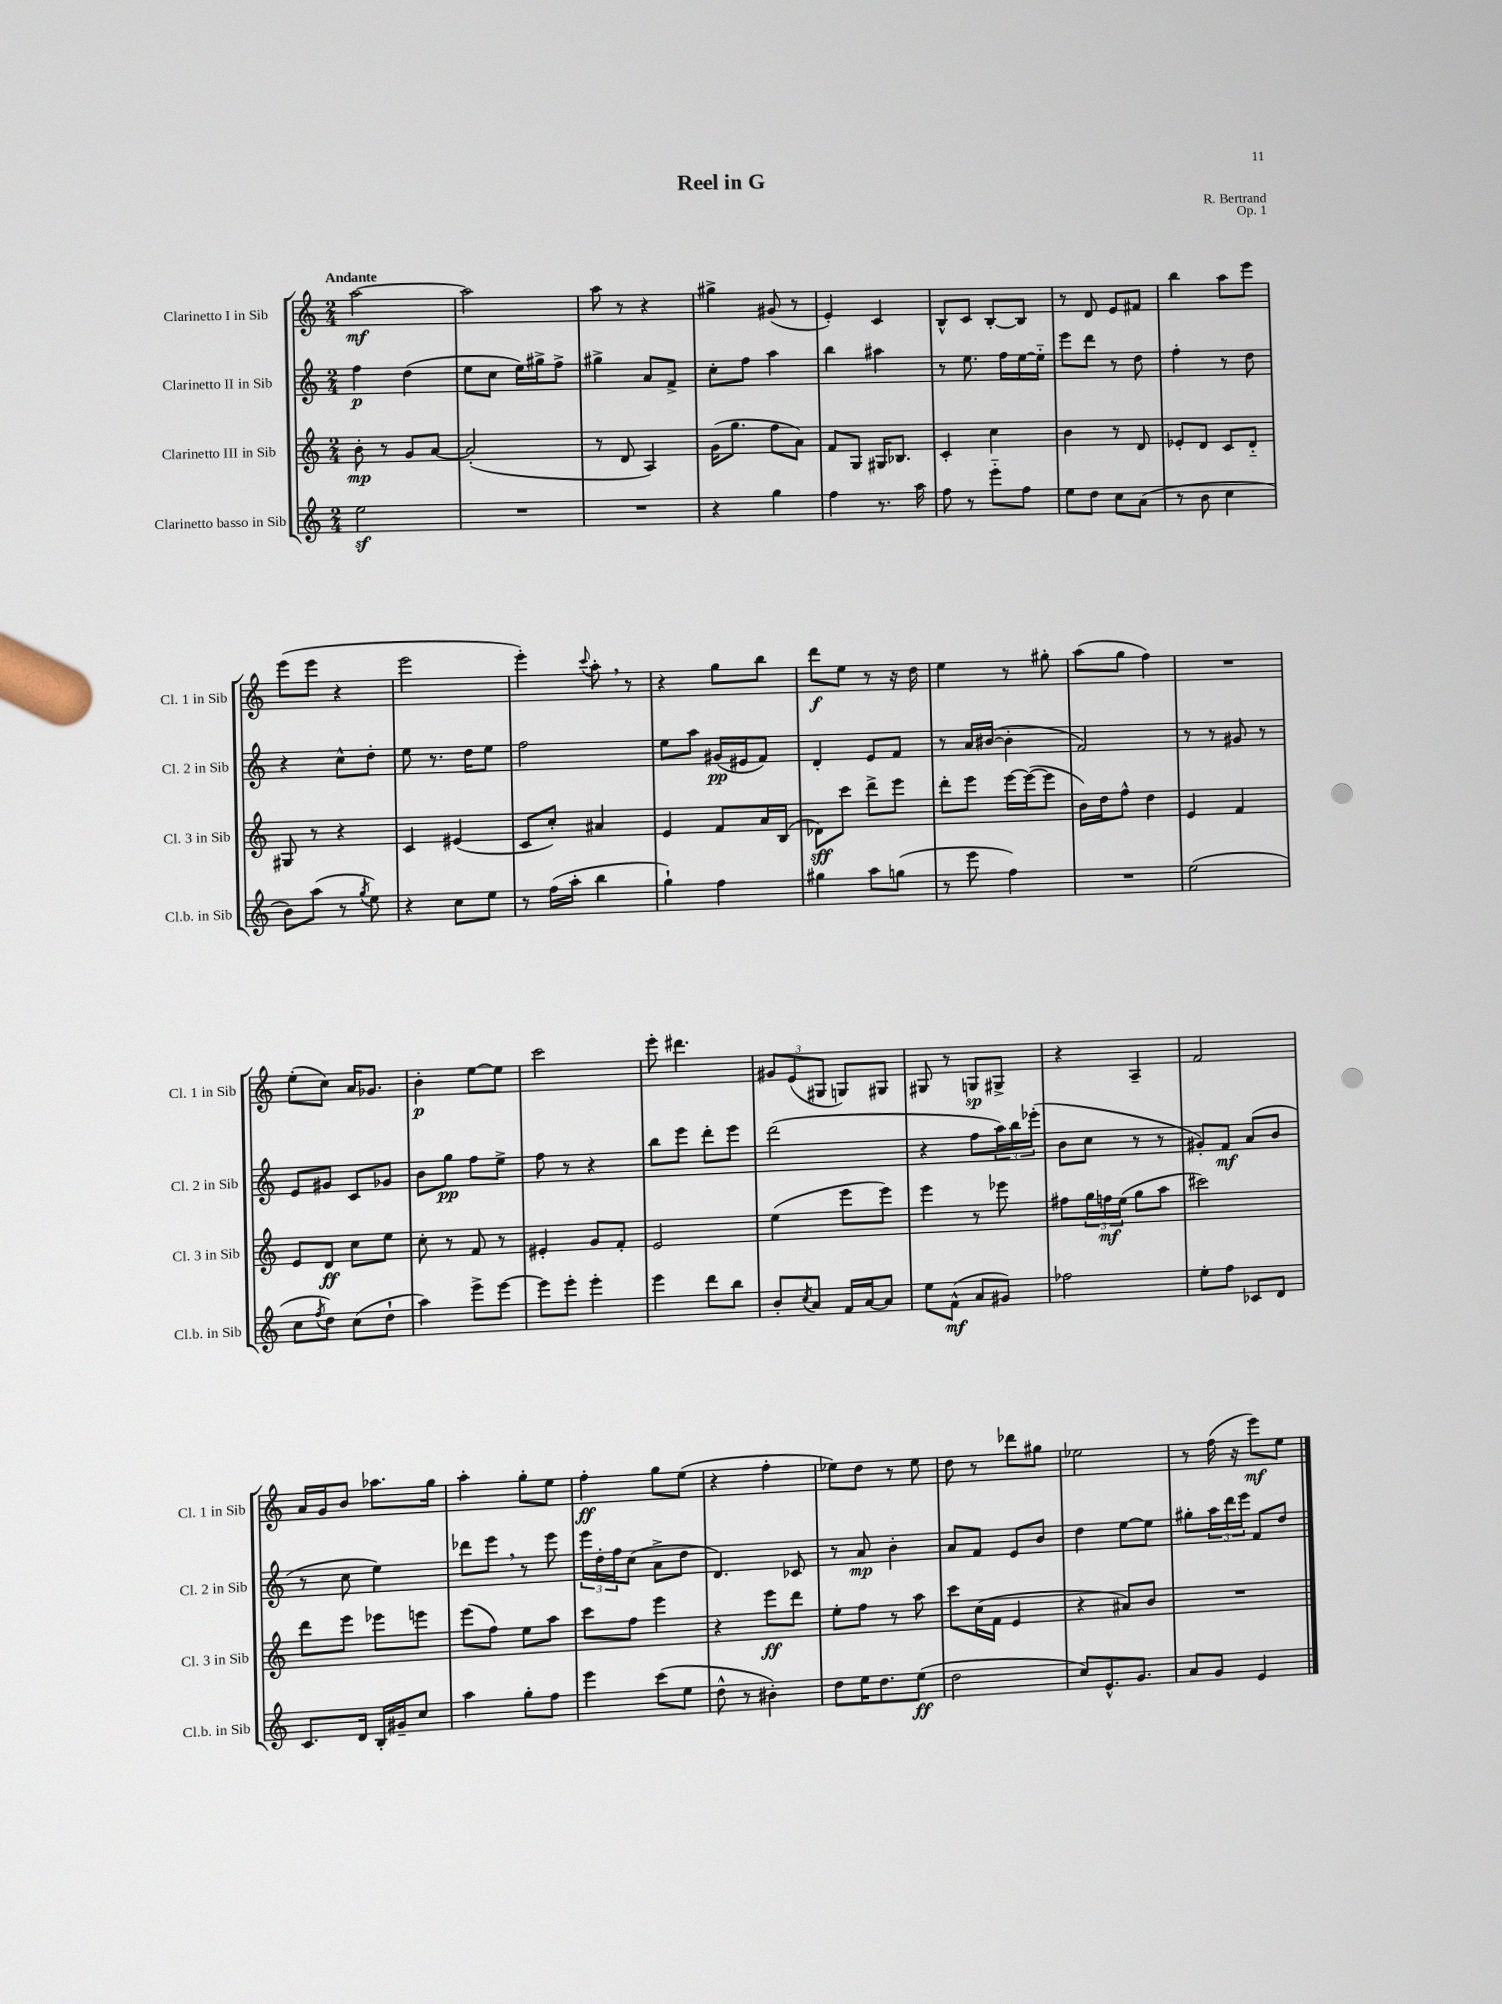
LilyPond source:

\header { title = "Reel in G" composer = "R. Bertrand" opus = "Op. 1" }
<<
\new StaffGroup <<
\new Staff = "s0" \with { instrumentName = "Clarinetto I in Sib" shortInstrumentName = "Cl. 1 in Sib" } {
    \clef treble \key c \major \numericTimeSignature \time 2/4 \tempo "Andante"
    a''2~\mf |
    a''2 |
    a''8 r8 r4 |
    gis''4-> gis'8( r8 |
    e'4-.) c'4 |
    b8-^ c'8 b8~-. b8 |
    r8 d'8 e'8 fis'8 |
    b''4 a''8 e'''8 |
    e'''8( e'''8 r4 |
    e'''2 |
    e'''4-.) \appoggiatura { c'''8 } a''8-. \breathe r8 |
    r4 g''8 b''8 |
    d'''8\f e''8 r8 r16 d''16 |
    e''4 r8 gis''8-. |
    a''8( g''8 f''4) |
    R2 |
    e''8-.( c''8) a'16 ges'8. |
    b'4-.\p e''8~ e''8 |
    c'''2 |
    e'''8-. dis'''4. |
    \tuplet 3/2 { gis'8 e'8( gis8 } g8) gis8 |
    gis8 r8 g8\sp gis8-> |
    r4 a4-- |
    f'2 |
    a'16 g'16 b'8 aes''8. g''16 |
    a''4-. g''8-. e''8 |
    f''4-.\ff g''8 e''8( |
    r4 f''4-. |
    ees''8) d''8 r8 ees''8 |
    d''8 r8 des'''8 gis''8 |
    ees''2 |
    r8 f''16( r16 e'''8\mf) e''8 \bar "|." |
}
\new Staff = "s1" \with { instrumentName = "Clarinetto II in Sib" shortInstrumentName = "Cl. 2 in Sib" } {
    \clef treble \key c \major \numericTimeSignature \time 2/4
    f''4\p d''4( |
    e''8 c''8 e''16) gis''16-> f''8-> |
    gis''4-> a'8 f'8-> |
    c''8-. f''8 a''4 |
    b''4 ais''4 |
    r8 e''8. f''16 e''16~ e''16-_ |
    e'''8 d'''8 r8 d''8 |
    f''4-. r8 d''8 |
    r4 c''8-^ d''8-. |
    e''8 r8. d''16 e''8 |
    f''2 |
    e''8 a''8 gis'16\pp( eis'16 f'8) |
    d'4-. e'8 f'8 |
    r8 a'16 bis'16~( bis'4-. |
    f'2) |
    r8 r8 gis'8 r8 |
    e'8 gis'8 c'8 ges'8 |
    b'8 g''8\pp f''8 e''8-> |
    f''8 r8 r4 |
    b''8 e'''8 d'''8-. e'''8 |
    d'''2( |
    r4 f''8 \tuplet 3/2 { a''16) b''16 ees'''16-.( } |
    b'8 c''8 r8 r8 |
    gis'8-.) f'8\mf a'8( b'8 |
    r8 c''8 e''4) |
    des'''8 e'''8 \breathe r8 e'''8 |
    \tuplet 3/2 { e'''16 d''16-. f''16 } c''8( a'8-> d''8 |
    d'4.) ces'8 |
    r8 a'8\mp b'4-. |
    a'8 f'8 e'8 b'8 |
    d''4 e''8~ e''8 |
    gis''8-. \tuplet 3/2 { a''16 d'''16 e'''16 } f'8 d''8 \bar "|." |
}
\new Staff = "s2" \with { instrumentName = "Clarinetto III in Sib" shortInstrumentName = "Cl. 3 in Sib" } {
    \clef treble \key c \major \numericTimeSignature \time 2/4
    b'8-.\mp r8 g'8 a'8~ |
    a'2-.( |
    r8 d'8 a4) |
    g'16( g''8. f''8 a'8) |
    f'8 g8 gis16 bes8. |
    c'4-. c''4 |
    b'4 r8 d'8 |
    ees'8-. d'8 c'8 d'8-_ |
    gis8 r8 r4 |
    c'4 eis'4( |
    c'8 c''8-.) ais'4 |
    e'4 f'8 a'16 b16( |
    des'8\sff) c'''8 d'''8-> e'''8 |
    d'''8-. e'''8 e'''16~ e'''16~( e'''8 |
    b'16) d''16 f''8-^ d''4 |
    e'4 f'4 |
    e'8 d'8\ff c''8 e''8 |
    c''8-. r8 f'8 r8 |
    eis'4-. g'8 f'8-. |
    e'2 |
    e''4( e'''8 e'''8) |
    e'''4 r8 ees'''8 |
    fis''8 \tuplet 3/2 { g''16 f''16\mf e''16( } g''8 a''8 |
    cis'''2) |
    d'''8 e'''8 ees'''8 e'''8 |
    e'''8( f''8) e''8 a''8 |
    c'''8 f''8 e'''4 |
    r4 e'''8\ff d'''8 |
    e''8-. f''8 r8 a''8 |
    c'''8 c''16( f'16 e'4 |
    r4 ais'8) b'8 |
    R2 \bar "|." |
}
\new Staff = "s3" \with { instrumentName = "Clarinetto basso in Sib" shortInstrumentName = "Cl.b. in Sib" } {
    \clef treble \key c \major \numericTimeSignature \time 2/4
    e''2\sf |
    R2 |
    R2 |
    r4 g''4 |
    f''4 r8. a''16 |
    f''8 r8 e'''8-_ f''8 |
    e''8 d''8 c''8 a'8( |
    r8 b'8 c''4 |
    b'8) a''8( r8 \acciaccatura { g''8 } e''8) |
    r4 c''8 e''8 |
    r8 f''16( a''16-. b''4 |
    g''4-!) f''4 |
    gis''4 a''8 g''8( |
    r8 e'''8 f''4) |
    R2 |
    e''2( |
    c''8 \acciaccatura { f''8 } d''8) c''8( d''8-! |
    a''4) e'''8-> e'''8~ |
    e'''8 e'''8-. e'''4-. |
    e'''4 d'''8 b''8 |
    b'8-. \acciaccatura { c''8 } a'8 f'16 a'16~ a'8 |
    e''8 f'8-^\mf( a'8 gis'8) |
    fes''2 |
    e''8-. f''8 ces'8 d'8 |
    c'8. d'16 b16-. gis'16-- c''8 |
    a''4 g''8-. f''8 |
    e'''4 c'''8( e''8 |
    d''8-^ r8 bis'4-.) |
    d''8 e''16 d''8. e''8\ff( |
    d''2 |
    c''8) e'8.-^ g'8. |
    a'8 g'8 e'4 \bar "|." |
}
>>
>>
\layout { \context { \Score \remove "Bar_number_engraver" } }
